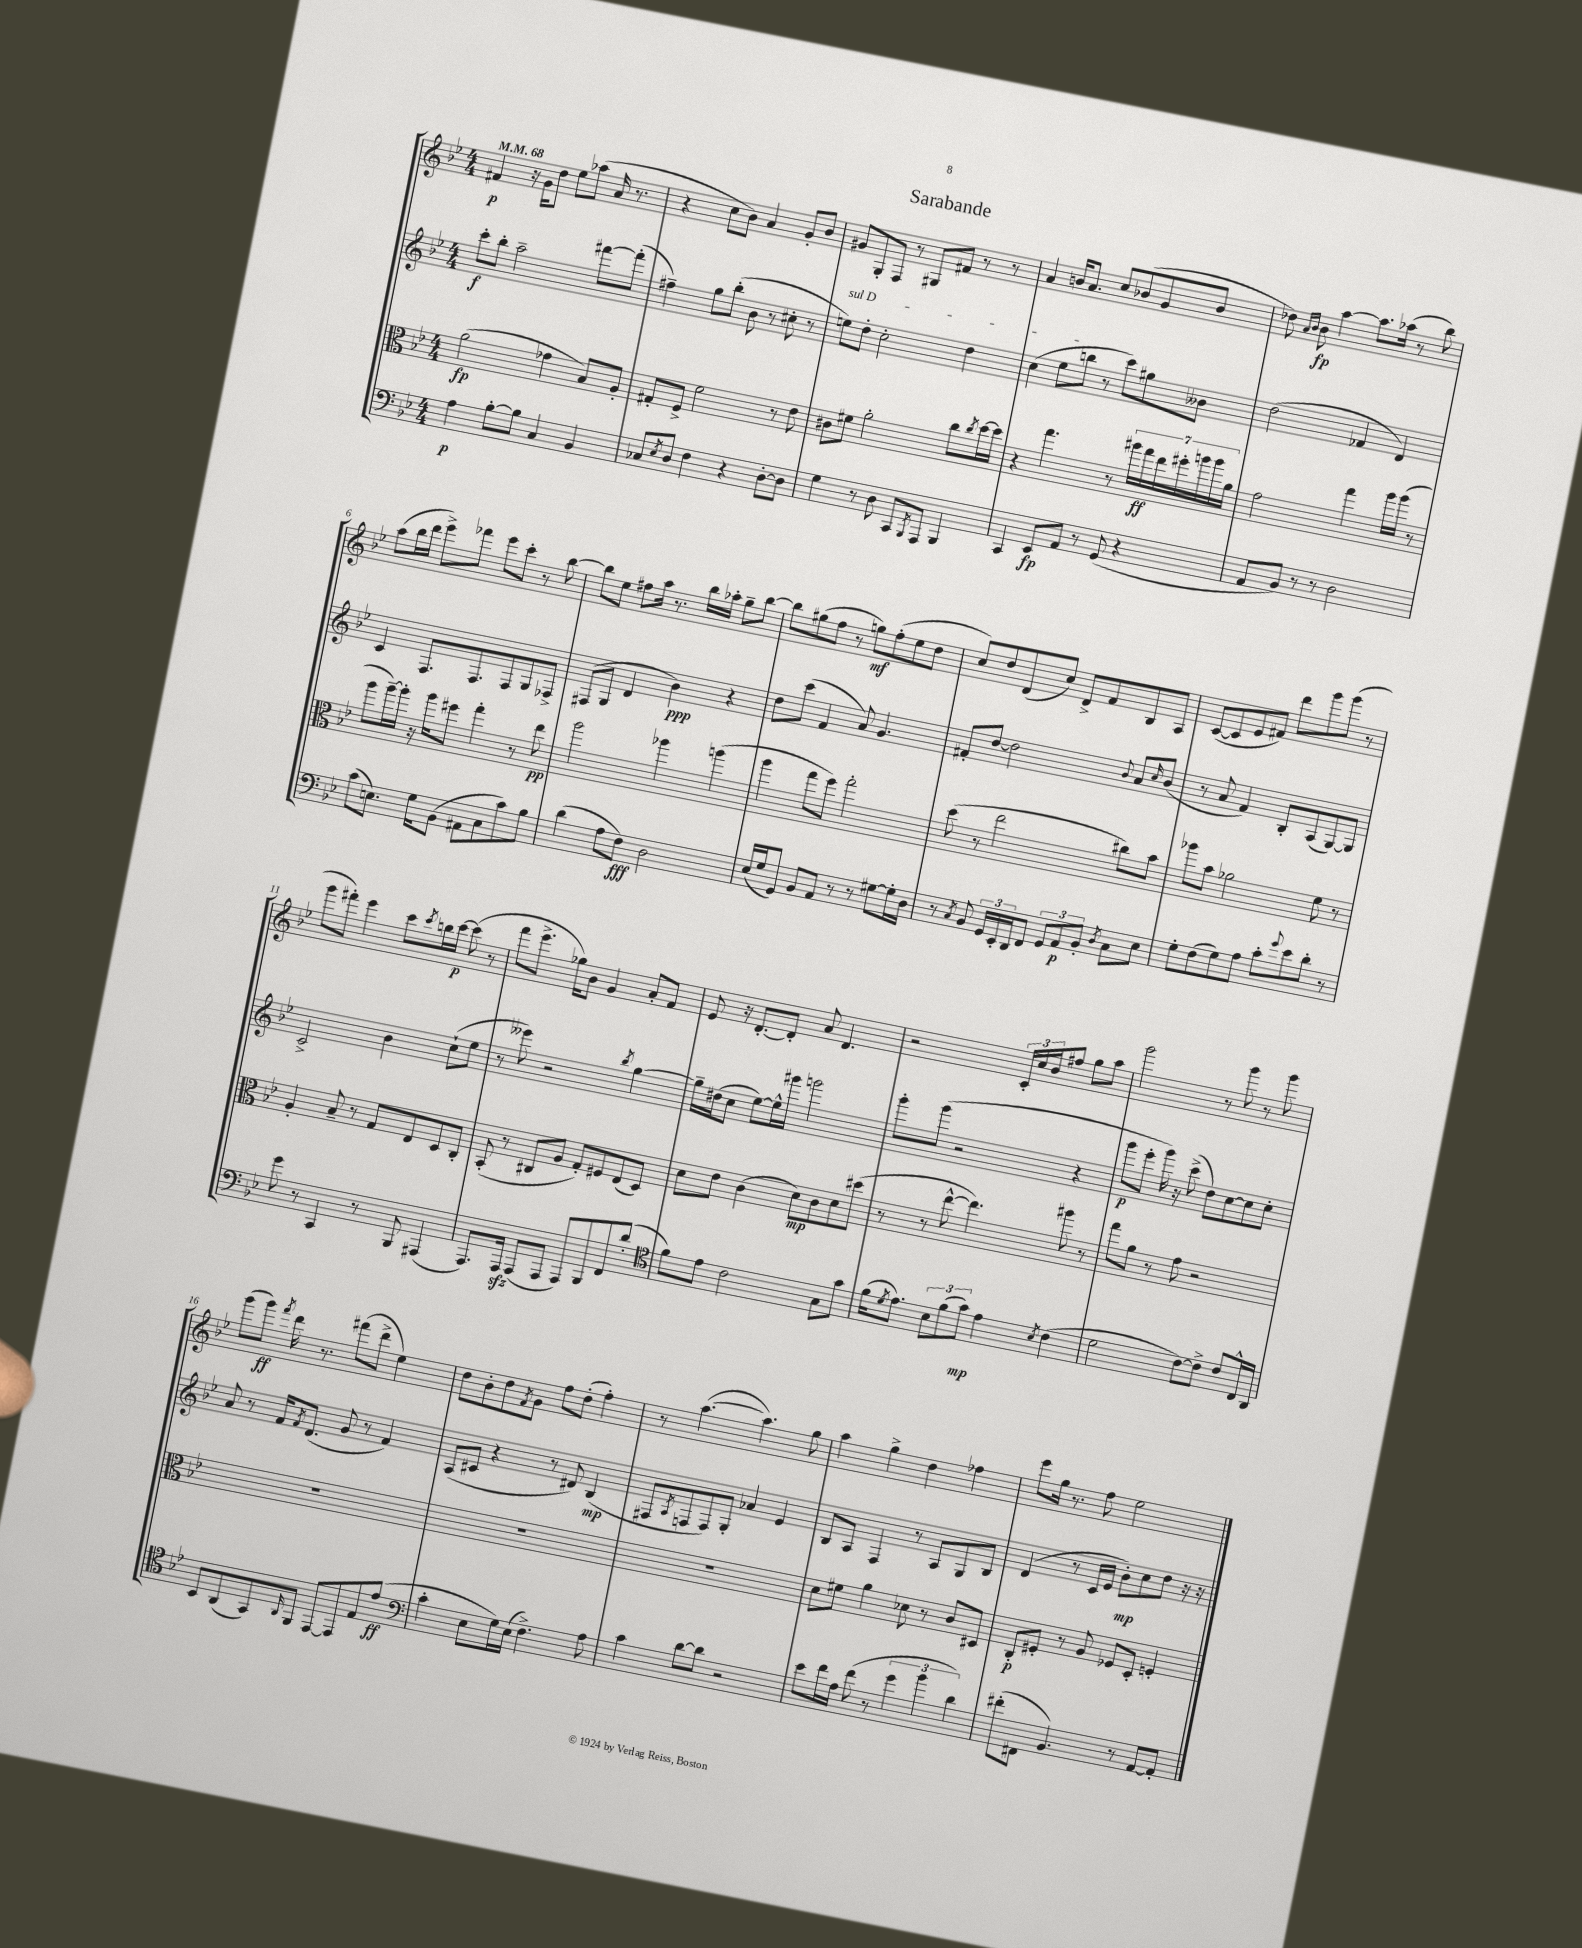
\header { title = "Sarabande" }
<<
\new StaffGroup <<
\new Staff = "s0" {
    \clef treble \key bes \major \numericTimeSignature \time 4/4 \tempo 4 = 68
    fis'4\p r16 g'16 d''8 ees''8 aes''8( a'16 r8. |
    r4 c''8 bes'8) a'4 g'8-. bes'8 |
    gis'8 g8-. f8 r8 gis8 fis'8 r8 r8 |
    a'4 b'16 a'8. c''8 bes'8( g'8 bes'8 |
    des''8) \grace { a'16 bes'16 } bes'8\fp a''4~ a''8. aes''16( r8 bes''8) |
    a''8( bes''16 d'''16 ees'''8->) fes'''8 ees'''8 c'''8-. r8 bes''8~ |
    bes''8 ees''8 fis''8 a''16 r8. bes''16 aes''16-. g''8-- bes''8~ |
    bes''8 gis''8( f''8 r8 g''8\mf) f''8-.( ees''8 d''8 |
    c''8) d''8 d'8( c''8) d'8-> f'8 bes8 a8 |
    c'8~( c'8 ees'8 fis'8) d'''8 g'''8 g'''8( r8 |
    g'''8 fis'''8-.) ees'''4 c'''8 \acciaccatura { c'''8 } b''16 c'''16~\p c'''8( r8 |
    f'''8 ees'''8.-> ges''16) bes'8 g'4 a'8-. f'8 |
    ees'8 r16 d'8.~-. d'8-. a'8 d'4. |
    r2 \tuplet 3/2 { c'16-. c''16 bes'16 } fis''8 g''8 a''8 |
    g'''2 r8 g'''8 r8 g'''8 |
    g'''8( g'''8\ff) \acciaccatura { f'''8 } d'''16 r8. fis'''8( d'''8-> ees''4) |
    d''8 bes'8-. d''8 \acciaccatura { f'8 } g'8 f''8 d''8-.( f''4-.) |
    r8 a''4.~( a''4.) g''8 |
    a''4 g''4-> d''4 fes''4 |
    ees'''8 g''16 r8. f''8 ees''2 \bar "|." |
}
\new Staff = "s1" {
    \clef treble \key bes \major \numericTimeSignature \time 4/4
    c'''8-.\f bes''8-. a''2-- fis'''8~ fis'''8-.( |
    fis''4--) g''8 bes''8-.( bes'8 r8 cis''8-. r8 |
    \once \override TextSpanner.bound-details.left.text = \markup { \italic "sul D" } e''8\startTextSpan) d''8-. c''2-. d''4 |
    c''4( ees''8 b''8\stopTextSpan r8 c'''8) gis''8 beses'8 |
    d''2( fes'4 d'4) |
    c'4 f8. f8. f8 g8 fes8-> |
    fis8( g8 d'4 bes'4\ppp) r4 |
    d''8 c'''8( f'4 a'8) g'4. |
    fis'8-. d''8~ d''2 \appoggiatura { bes'8 } a'8 \grace { c''16 } bes'8( |
    r8 a'8 f'4) bes8-. a8( g8~) g8 |
    c'2-> bes'4 c''8-!( ees''8 |
    r8 eeses'''8) r2 \acciaccatura { bes''8 } g''4~ |
    g''16-- dis''16( c''8 ees''8~) ees''16-^ gis'''16 g'''2 |
    g'''8-. g'''8( r2 r4 |
    g'''8\p ees'''8-. g'''16) r16 c'''8->( d''8) c''8~ c''8 c''8-. |
    a'8 r8 f'16 \acciaccatura { f'8 } d'8.( g'8 r8 f'4) |
    a8( cis'8 r4 r8 dis'8) bes4\mp( |
    fis8 \acciaccatura { a8 } f8 f8) g8-. aes'4 ees'4 |
    bes8 a8 f4 r8 a8 g8 bes8 |
    d'4( r8 c'16 ees'16 bes'8-.\mp) c''8 d''8 r16 r16 \bar "|." |
}
\new Staff = "s2" {
    \clef alto \key bes \major \numericTimeSignature \time 4/4
    a'2\fp( ges'4 bes8) a8-. |
    gis8-. f8-> f'2 r8 ees'8 |
    cis'8 fis'8 a'2-. c''8 \acciaccatura { c''8 } d''16~ d''16 |
    r4 g''4. r8 \tuplet 7/4 { ais''16 g''16\ff ees''16 fis''16-. a''16 a''16 a'16 } |
    g'2 g''4 a''16 a''16( r8 |
    a''8 a''16~--) a''16-. r16 a''16 fis''8 g''4-. r8 ees''8\pp |
    a''2 aes''4 a''4( |
    a''4 g''8 f''8) g''2-. |
    d''8( r8 ees''2 cis''8) bes'8 |
    aes''8 bes'8 aes'2 f'8 r8 |
    a4-. bes8-- r8 g8 ees8 d8 c8-. |
    bes,8-.( r8 cis8 a8 g8-.) fis8 ees8( d8) |
    d'8 ees'8 c'4( d'8\mp) c'8 d'8 dis''8( |
    r8 r8 ees''8~-^ ees''4.) ais''8 r8 |
    g''8 a'8 r8 g'8 r2 |
    R1 |
    R1 |
    R1 |
    d'8 fis'8 a'4 des'8 r8 c'8 dis8 |
    c8-.\p fis8-. r8 a8 fes8 d8-. f4-. \bar "|." |
}
\new Staff = "s3" {
    \clef bass \key bes \major \numericTimeSignature \time 4/4
    a4\p bes8~-. bes8 c4 bes,4 |
    ces8 \acciaccatura { ees8 } d8 f4 r4 d8~-. d8 |
    g4 r8 d8 c,8 \acciaccatura { bes,,8 } a,,8 bes,,4 |
    c,4 ees,8\fp a,8 r8 g,8( r4 |
    a,8 bes,8) r8 r8 d2 |
    c'8( e8.) g16 bes,8( ais,8 c8 c'8) bes8 |
    d'4( a8 f8\fff) d2 |
    ees16( g16 g,8) bes,8 a,8 r8 r8 gis8~ gis16-. d16 |
    r8 \acciaccatura { c8 } bes,8 \tuplet 3/2 { g,16 ees,16-. d,16 } f,8 \tuplet 3/2 { g,8 a,8\p bes,8-. } \acciaccatura { d8 } c8 ees8 |
    g8-. f8( g8) a8 c'8-. \appoggiatura { g'8 } ees'8 d'8-. r8 |
    g'8 r8 c,4 r8 bes,,8 ais,,4( |
    a,,8.) a,,16\sfz a,,8( a,,8 a,,8) bes,,8 f,8 d'8-.( |
    \clef tenor f'8) ees'8 c'2 g8 g'8 |
    f'16( \acciaccatura { d'8 } ees'8.) \tuplet 3/2 { bes8 f'8( g'8\mp) } ees'4 \acciaccatura { bes8 } c'4( |
    d'2 c'8~) c'8-> c'8 c16-^ a,16 |
    bes,8 a,8( g,8) \grace { a,16 } f,8 ees,8~ ees,8 ees8 ees'8\ff( |
    \clef bass c'4-. ees8 g16) ees16( f4.->) a8 |
    c'4 d'8~ d'8 r2 |
    ees'8 f'16 a16 f'8( r8 \tuplet 3/2 { g'4 bes'4 d'4) } |
    fis'8-.( fis,8 bes,4.) r8 a,8~ a,8-. \bar "|." |
}
>>
>>
